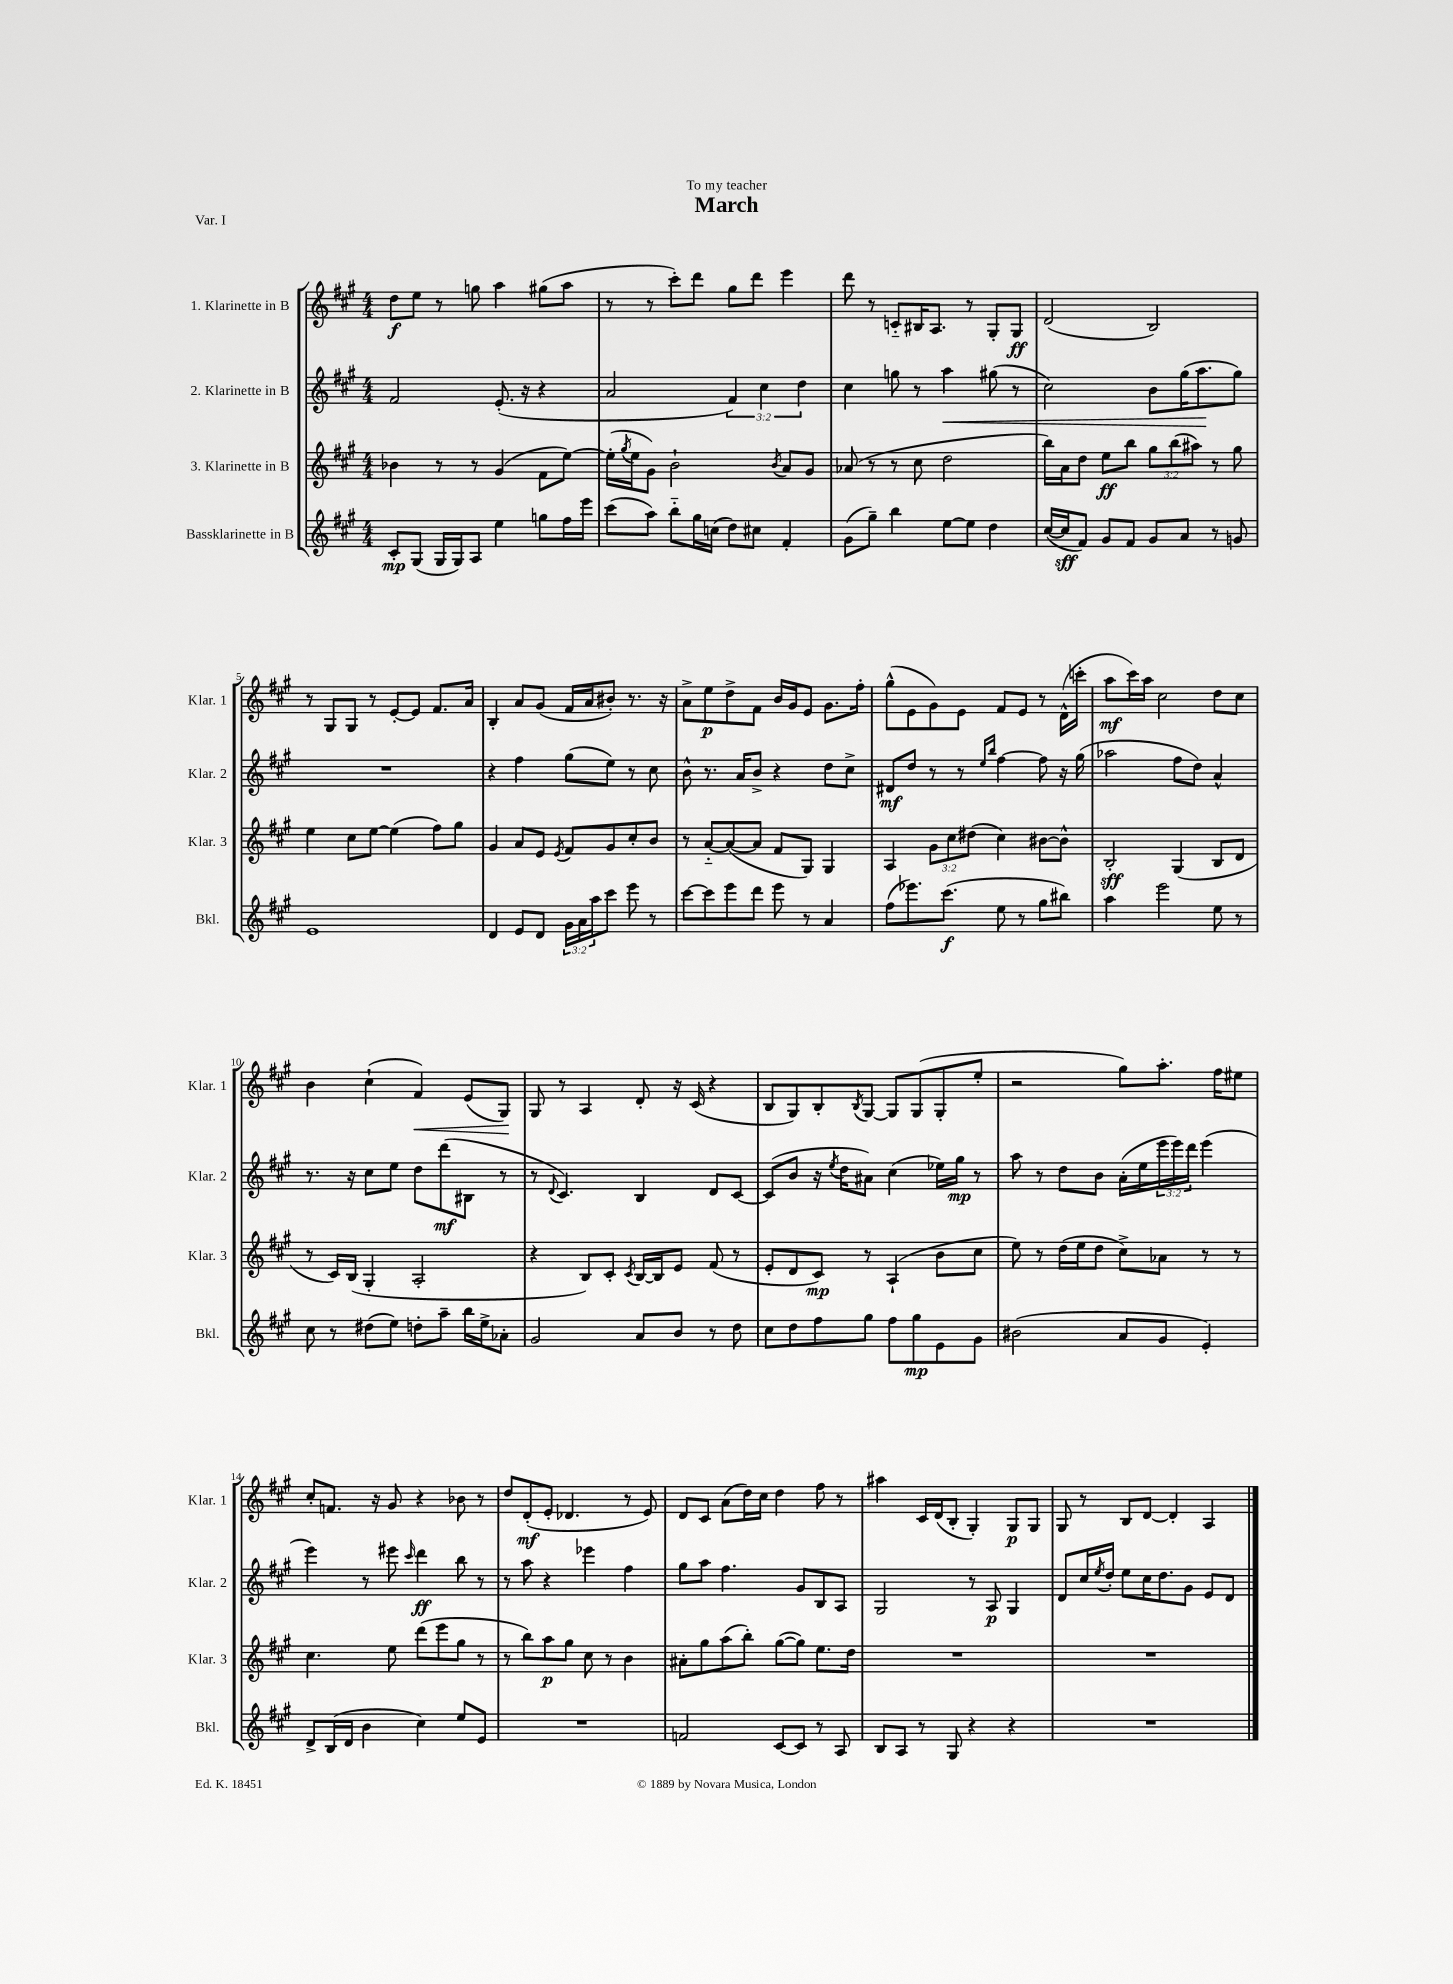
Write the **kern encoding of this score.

**kern	**dynam	**kern	**dynam	**kern	**dynam	**kern	**dynam
*part4	*part4	*part3	*part3	*part2	*part2	*part1	*part1
*staff4	*staff4	*staff3	*staff3	*staff2	*staff2	*staff1	*staff1
*I"Bassklarinette in B	*	*I"3. Klarinette in B	*	*I"2. Klarinette in B	*	*I"1. Klarinette in B	*
*I'Bkl.	*	*I'Klar. 3	*	*I'Klar. 2	*	*I'Klar. 1	*
*clefG2	*	*clefG2	*	*clefG2	*	*clefG2	*
*k[f#c#g#]	*	*k[f#c#g#]	*	*k[f#c#g#]	*	*k[f#c#g#]	*
*M4/4	*	*M4/4	*	*M4/4	*	*M4/4	*
=1	=1	=1	=1	=1	=1	=1	=1
8c#'/L	mp	4b-X\	.	2f#/	.	8dd\L	f
(8G#/J	.	.	.	.	.	8ee\J	.
16G#/LL	.	8r	.	.	.	8r	.
16G#/J)	.	.	.	.	.	.	.
8A/J	.	8r	.	.	.	8ggn\	.
4ee\	.	(4g#/	.	(8.e'/	.	4aa\	.
.	.	.	.	16r	.	.	.
8ggn\L	.	8f#\L	.	4r	.	(8gg#X\L	.
16ff#\L	.	[8ee\J)	.	.	.	8aa\J	.
16eee\JJ	.	.	.	.	.	.	.
=2	=2	=2	=2	=2	=2	=2	=2
(8ccc#\L	.	(16ee'\LL]	.	2a/	.	8r	.
.	.	8qgg#/	.	.	.	.	.
.	.	16ee\J	.	.	.	.	.
8aa\J)	.	8g#\J)	.	.	.	8r	.
8bb\L	.	2b`\	.	.	.	8ccc#'\L)	.
16gg#\L	.	.	.	.	.	8ddd\J	.
(16ccn\JJ	.	.	.	.	.	.	.
8dd\L)	.	.	.	6f#/)	.	8gg#\L	.
8cc#X\J	.	.	.	.	.	8ddd\J	.
.	.	.	.	6cc#\	.	.	.
.	.	8qb/	.	.	.	.	.
4f#'/	.	8a/L	.	.	.	4eee\	.
.	.	.	.	6dd\	.	.	.
.	.	8g#/J	.	.	.	.	.
=3	=3	=3	=3	=3	=3	=3	=3
(8g#\L	.	(8a-X/	.	4cc#\	.	8ddd\	.
8gg#~\J)	.	8r	.	.	.	8r	.
4bb\	.	8r	.	8ggn\	.	8cn/L	.
.	.	8cc#\	.	8r	.	16B#X/K	.
.	.	.	.	.	.	8.A/J	.
!	!	!	!	!	!LO:HP:b	!	!
[8ee\L	.	2dd\	.	4aa\	<	.	.
8ee\J]	.	.	.	.	.	8r	.
4dd\	.	.	.	(8gg#X\	.	8G#'/L	.
.	.	.	.	8r	.	8G#/J	ff
=4	=4	=4	=4	=4	=4	=4	=4
([16cc#/LL	.	16bb\LL)	.	2cc#\)	.	(2d/	.
16cc#/J]	sff	16a\J	.	.	.	.	.
8f#/J)	.	8dd\J	.	.	.	.	.
8g#/L	.	8ee\L	ff	.	.	.	.
8f#/J	.	8bb\J	.	.	.	.	.
8g#/L	.	12gg#\L	.	8b\L	.	2B/)	.
.	.	(12bb\	.	.	.	.	.
8a/J	.	.	.	(16gg#\K	.	.	.
.	.	12aa#X\J)	.	.	.	.	.
.	.	.	.	8.aa\	.	.	.
8r	.	8r	.	.	.	.	.
8gn/	.	8gg#\	.	8gg#\J)	[	.	.
!!LO:LB:g=z
=5	=5	=5	=5	=5	=5	=5	=5
1e	.	4ee\	.	1r	.	8r	.
.	.	.	.	.	.	8G#/L	.
.	.	8cc#\L	.	.	.	8G#/J	.
.	.	[8ee\J	.	.	.	8r	.
.	.	(4ee\]	.	.	.	[8e'/L	.
.	.	.	.	.	.	8e/J]	.
.	.	8ff#\L)	.	.	.	8.f#/L	.
.	.	8gg#\J	.	.	.	.	.
.	.	.	.	.	.	16a/Jk	.
=6	=6	=6	=6	=6	=6	=6	=6
4d/	.	4g#/	.	4r	.	4B'/	.
8e/L	.	8a/L	.	4ff#\	.	8a/L	.
8d/J	.	8e/J	.	.	.	(8g#/J	.
.	.	8qe/	.	.	.	.	.
24g#\LL	.	8f#/L	.	(8gg#\L	.	16f#/LL	.
24a\	.	.	.	.	.	.	.
.	.	.	.	.	.	16a/J	.
24aa\J	.	.	.	.	.	.	.
8ccc#\J	.	8g#/	.	8ee\J)	.	8b#X'/J)	.
8eee\	.	8cc#'/	.	8r	.	8.r	.
8r	.	8b/J	.	8cc#\	.	.	.
.	.	.	.	.	.	16r	.
=7	=7	=7	=7	=7	=7	=7	=7
[8ccc#\L	.	8r	.	8b^^\	.	8a^\L	.
8ccc#\]	.	[8a/L	.	8.r	.	8ee\	p
8eee\	.	(8a/_	.	.	.	8dd^\	.
.	.	.	.	16a/KL	.	.	.
8ddd\J	.	8a/J]	.	8b^/J	.	8f#\J	.
8eee\	.	8f#/L	.	4r	.	16b/LL	.
.	.	.	.	.	.	16g#/J	.
8r	.	8G#/J)	.	.	.	8e/J	.
4a/	.	4G#/	.	8dd\L	.	8.g#\L	.
.	.	.	.	8cc#^\J	.	.	.
.	.	.	.	.	.	16ff#'\Jk	.
=8	=8	=8	=8	=8	=8	=8	=8
(8ff#\L	.	4A/	.	8d#X/L	mf	(8gg#^^\L	.
8.eee-X\)	.	.	.	8dd/J	.	8e\	.
.	.	12g#\L	.	8r	.	8g#\)	.
(8.ccc#\J	f	.	.	.	.	.	.
.	.	12cc#\	.	.	.	.	.
.	.	.	.	8r	.	8e\J	.
.	.	(12dd#X\J	.	.	.	.	.
.	.	.	.	16qqee/LL	.	.	.
.	.	.	.	16qqbb/JJ	.	.	.
8ee\	.	4cc#\)	.	[4ff#\	.	8f#/L	.
8r	.	.	.	.	.	8e/J	.
8gg#\L	.	[8b#X\L	.	8ff#\]	.	8r	.
8bb#X\J)	.	8b#^^\J]	.	16r	.	(16d^^\LL	.
.	.	.	.	(16gg#\	.	16cccn'\JJ	.
=9	=9	=9	=9	=9	=9	=9	=9
4aa\	.	2B'/	sff	2aa-X\	.	8aa\L	mf
.	.	.	.	.	.	16ccc#\L)	.
.	.	.	.	.	.	16aa\JJ	.
2eee\	.	.	.	.	.	2cc#\	.
.	.	(4G#/	.	8ff#\L	.	.	.
.	.	.	.	8dd\J)	.	.	.
8ee\	.	8B/L	.	4a^^/	.	8dd\L	.
8r	.	8d/J	.	.	.	8cc#\J	.
!!LO:LB:g=z
=10	=10	=10	=10	=10	=10	=10	=10
8cc#\	.	8r	.	8.r	.	4b\	.
8r	.	16c#/LL)	.	.	.	.	.
.	.	(16B/JJ	.	16r	.	.	.
(8dd#X\L	.	4G#'/	.	8cc#\L	.	(4cc#`\	.
8ee\J)	.	.	.	8ee\J	.	.	.
!	!	!	!	!	!	!	!LO:HP:b
8ddn'\L	.	2A'/	.	8dd\L	.	4f#/)	<
8aa~\J	.	.	.	(8ddd\	mf	.	.
16bb\LL	.	.	.	8B#X\J	.	(8e/L	.
16ee^\J	.	.	.	.	.	.	.
8a-X'\J	.	.	.	8r	.	8G#/J)	.
.	.	.	.	.	.	.	[
=11	=11	=11	=11	=11	=11	=11	=11
2g#/	.	4r	.	8r	.	8G#/	.
.	.	.	.	8qqd/	.	.	.
.	.	.	.	4.c#/)	.	8r	.
.	.	8B/L)	.	.	.	4A/	.
.	.	8c#'/J	.	.	.	.	.
.	.	8qc#/	.	.	.	.	.
8a/L	.	[16B/LL	.	4B/	.	8d'/	.
.	.	16B/J]	.	.	.	.	.
8b/J	.	8e/J	.	.	.	16r	.
.	.	.	.	.	.	(16c#/	.
8r	.	(8f#/	.	8d/L	.	4r	.
8dd\	.	8r	.	[8c#/J	.	.	.
=12	=12	=12	=12	=12	=12	=12	=12
8cc#\L	.	8e'/L	.	(8c#/L]	.	8B/L	.
8dd\	.	8d/	.	8b/J	.	8G#/)	.
8ff#\	.	8c#/J)	mp	16r	.	8B'/	.
.	.	.	.	8qee/	.	.	.
.	.	.	.	16dd\KL	.	.	.
.	.	.	.	.	.	8qB/	.
8gg#\J	.	8r	.	8a#X\J)	.	[8G#/J	.
8ff#\L	.	(4A`/	.	(4cc#\	.	8G#/L]	.
8gg#\	mp	.	.	.	.	(8G#/	.
8e\	.	8b\L	.	16ee-X\LL)	.	8G#'/	.
.	.	.	.	16gg#\JJ	mp	.	.
8g#\J	.	8cc#\J	.	8r	.	8ee'/J	.
=13	=13	=13	=13	=13	=13	=13	=13
(2b#X\	.	8ee\)	.	8aa\	.	2r	.
.	.	8r	.	8r	.	.	.
.	.	(16dd\LL	.	8dd\L	.	.	.
.	.	16ee\J	.	.	.	.	.
.	.	8dd\J	.	8b\J	.	.	.
8a/L	.	8cc#^\L)	.	(16a'\LL	.	8gg#\L)	.
.	.	.	.	16ee\	.	.	.
8g#/J	.	8a-X\J	.	24eee\	.	8.aa'\J	.
.	.	.	.	24eee\)	.	.	.
.	.	.	.	24ddd\JJ	.	.	.
4e'/)	.	8r	.	(4eee\	.	.	.
.	.	.	.	.	.	16ff#\KL	.
.	.	8r	.	.	.	8ee#X\J	.
!!LO:LB:g=z
=14	=14	=14	=14	=14	=14	=14	=14
8d^/L	.	4.cc#\	.	4eee\)	.	8cc#'/L	.
(16B/L	.	.	.	.	.	8.fn/J	.
16d/JJ	.	.	.	.	.	.	.
4b\	.	.	.	8r	.	.	.
.	.	.	.	.	.	16r	.
.	.	8ee\	.	8eee#X\	.	8g#/	.
.	.	.	.	16qqccc#/	.	.	.
4cc#\)	.	(8ddd\L	.	4ddd\	ff	4r	.
.	.	8eee\	.	.	.	.	.
8ee/L	.	8gg#\J	.	8bb\	.	8b-X\	.
8e/J	.	8r	.	8r	.	8r	.
=15	=15	=15	=15	=15	=15	=15	=15
1r	.	8r	.	8r	.	8dd/L	.
.	.	8bb\L)	.	8aa\	.	(8d'/	mf
.	.	8aa\	p	4r	.	8e'/J	.
.	.	8gg#\J	.	.	.	4.d-X/	.
.	.	8cc#\	.	4eee-X\	.	.	.
.	.	8r	.	.	.	.	.
.	.	4b\	.	4ff#\	.	8r	.
.	.	.	.	.	.	8e/)	.
=16	=16	=16	=16	=16	=16	=16	=16
2fn/	.	8a#X'\L	.	8gg#\L	.	8d/L	.
.	.	8gg#\	.	8aa\J	.	8c#/J	.
.	.	(8aa\	.	4.ff#\	.	(8a\L	.
.	.	8bb'\J)	.	.	.	16dd\L)	.
.	.	.	.	.	.	16cc#\JJ	.
[8c#/L	.	([8gg#\L	.	.	.	4dd\	.
8c#/J]	.	8gg#\J])	.	8g#/L	.	.	.
8r	.	8.ee\L	.	8B/	.	8ff#\	.
8A/	.	.	.	8A/J	.	8r	.
.	.	16dd\Jk	.	.	.	.	.
=17	=17	=17	=17	=17	=17	=17	=17
8B/L	.	1r	.	2G#/	.	4aa#X\	.
8A/J	.	.	.	.	.	.	.
8r	.	.	.	.	.	16c#/LL	.
.	.	.	.	.	.	(16d/J	.
8G#/	.	.	.	.	.	8B'/J	.
4r	.	.	.	8r	.	4G#'/)	.
.	.	.	.	8A/	p	.	.
4r	.	.	.	4G#/	.	8G#/L	p
.	.	.	.	.	.	8G#/J	.
=18	=18	=18	=18	=18	=18	=18	=18
1r	.	1r	.	8d/L	.	8G#/	.
.	.	.	.	16cc#/L	.	8r	.
.	.	.	.	8qee/	.	.	.
.	.	.	.	16dd'/JJ	.	.	.
.	.	.	.	8ee\L	.	8B/L	.
.	.	.	.	16cc#\K	.	[8d/J	.
.	.	.	.	8.dd\	.	.	.
.	.	.	.	.	.	4d'/]	.
.	.	.	.	8g#\J	.	.	.
.	.	.	.	8e/L	.	4A/	.
.	.	.	.	8d/J	.	.	.
==	==	==	==	==	==	==	==
*-	*-	*-	*-	*-	*-	*-	*-
